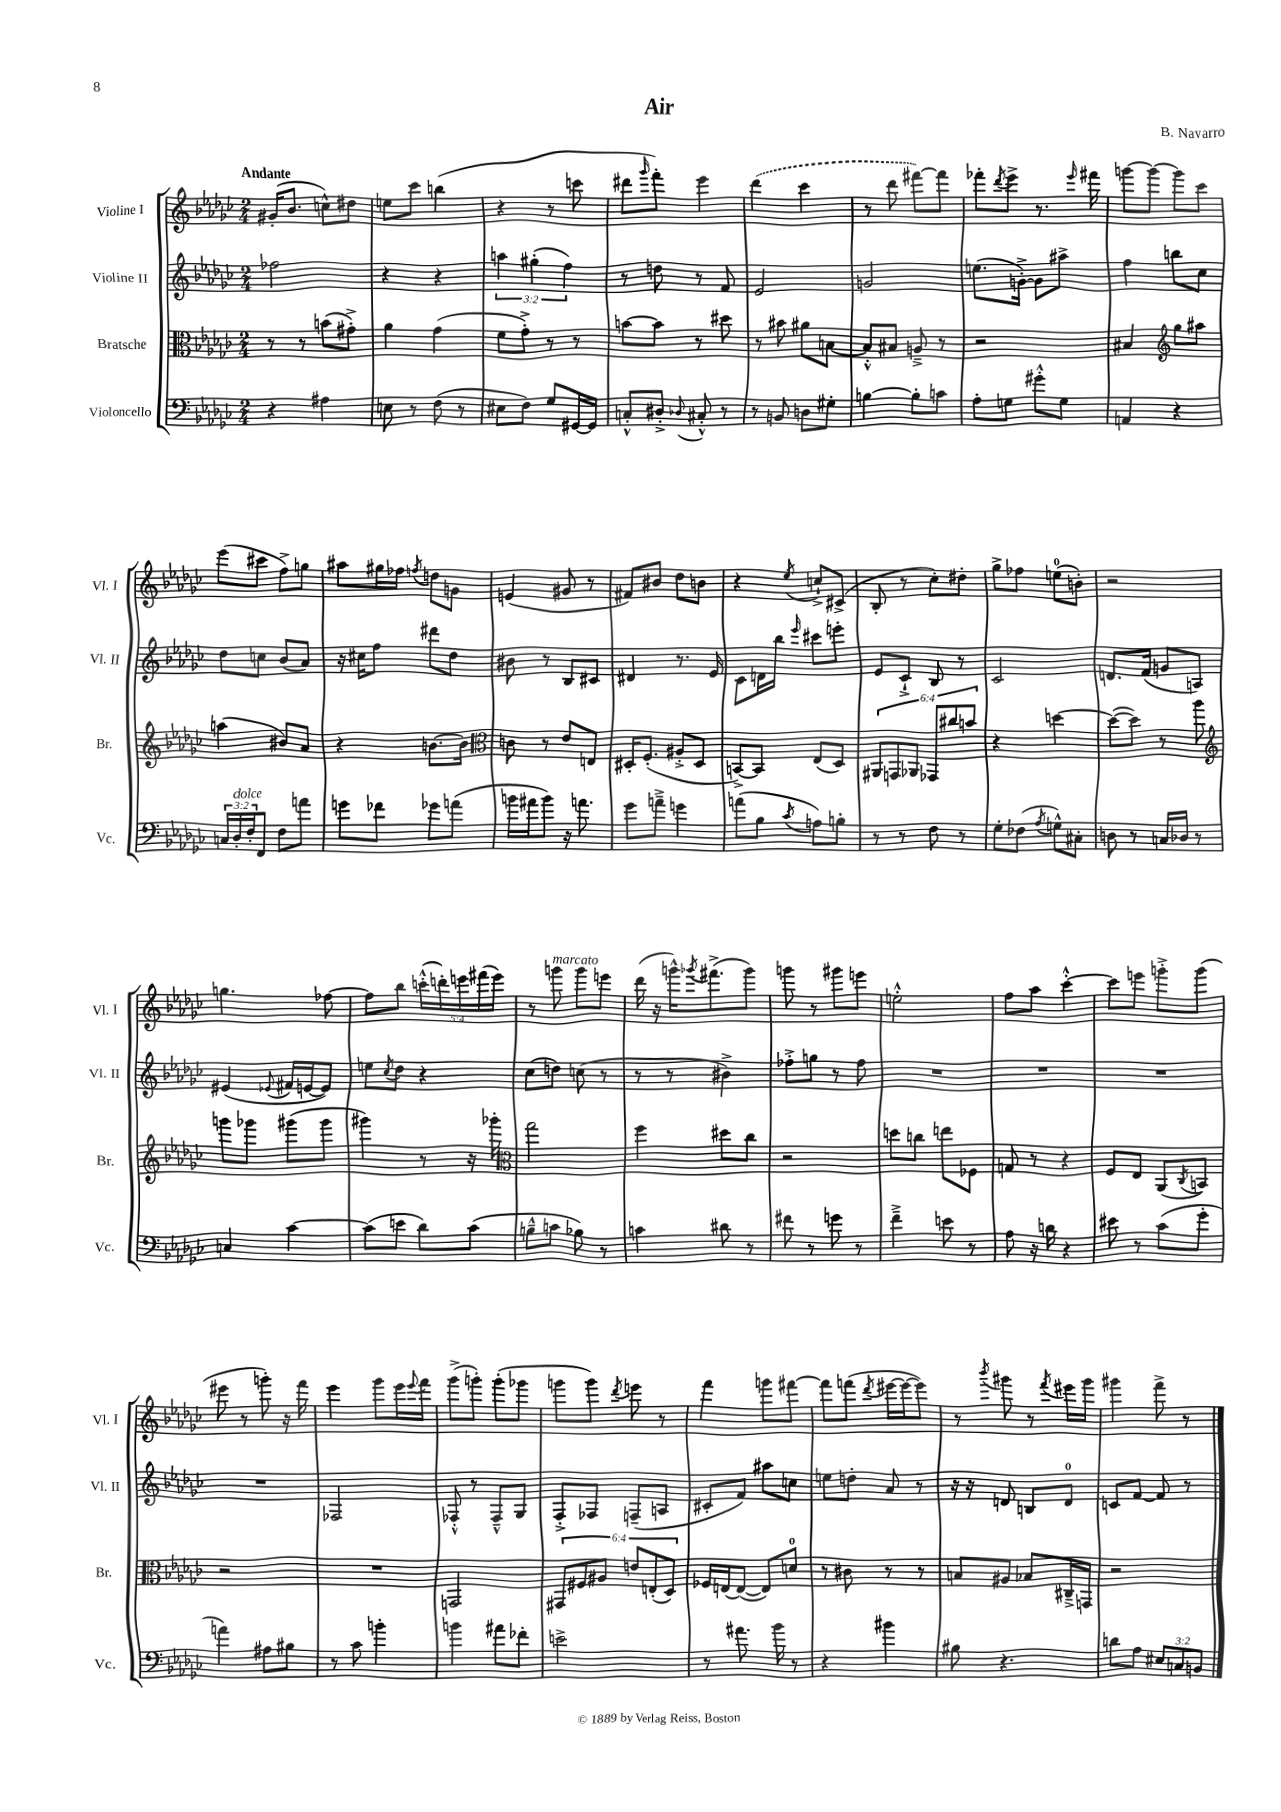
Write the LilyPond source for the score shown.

\header { title = "Air" composer = "B. Navarro" }
<<
\new StaffGroup <<
\new Staff = "s0" \with { instrumentName = "Violine I" shortInstrumentName = "Vl. I" } {
    \clef treble \key ges \major \numericTimeSignature \time 2/4 \override Staff.TupletNumber.text = #tuplet-number::calc-fraction-text \tempo "Andante"
    gis'16-.( bes'8. c''8-^) dis''8 |
    e''8 ces'''8 b''4( |
    r4 r8 c'''8 |
    dis'''8 \grace { ges'''16 } f'''8-.) ees'''4 |
    \once \slurDashed des'''4( ces'''4 |
    r8 des'''8 fis'''8~) fis'''8 |
    fes'''8-. \acciaccatura { des'''8 } ees'''8-> r8. \grace { ees'''16 } fis'''16 |
    g'''8~ g'''8~ g'''8 ces'''8 |
    ees'''8( cis'''8 f''8->) g''8 |
    ais''8 gis''16 fes''16 \acciaccatura { f''8 } d''8 g'8 |
    e'4( gis'8 r8 |
    fis'8) bis'8 des''8 b'8 |
    r4 \acciaccatura { ees''8 } c''8-!-> cis'8->( |
    bes8-. r8 ces''8-.) dis''8-. |
    ges''8-> fes''8 e''8-0( b'8-.) |
    r2 |
    g''4. fes''8~ |
    fes''8 bes''8 \tuplet 5/4 { c'''16-.-^( d'''16-.) e'''16 fis'''16( e'''16) } |
    r8 g'''8^\markup { \italic "marcato" } g'''8 e'''8 |
    des'''16( r16 g'''16-^) \acciaccatura { ges'''8 } fis'''8.->( ges'''8) |
    g'''8 r8 gis'''8 e'''8 |
    e''2-.-^ |
    f''8 aes''8 ces'''4~-.-^ |
    ces'''8 e'''8 g'''8-.-> g'''8( |
    eis'''8 r8 g'''8-.) r16 f'''16 |
    ees'''4 ges'''8 ees'''16 \appoggiatura { ees'''8 } f'''16 |
    ges'''8->( g'''8-.) g'''8-.( ges'''8 |
    g'''8 g'''8) \acciaccatura { des'''8 } e'''8 r8 |
    f'''4 g'''8 fis'''8~ |
    fis'''8 f'''8( \acciaccatura { des'''8 } eis'''16~ eis'''16~ eis'''8) |
    r8 \acciaccatura { bes'''8 } gis'''8 r8 \acciaccatura { f'''8 } eis'''16 gis'''16 |
    gis'''4 f'''8-> r8 \bar "|." |
}
\new Staff = "s1" \with { instrumentName = "Violine II" shortInstrumentName = "Vl. II" } {
    \clef treble \key ges \major \numericTimeSignature \time 2/4 \override Staff.TupletNumber.text = #tuplet-number::calc-fraction-text
    fes''2 |
    r4 r4 |
    \tuplet 3/2 { a''4 gis''4-.( f''4) } |
    r8 d''8 r8 f'8 |
    ees'2 |
    g'2 |
    e''8.( g'16~-.->) g'8 ais''8-> |
    f''4 b''8 ces''8 |
    des''8 c''8 bes'8( aes'8) |
    r16 cis''16 f''8 dis'''8 des''8 |
    bis'8 r8 bes8 cis'8 |
    dis'4 r8. ees'16 |
    ces'8 d'16 bes''16 \grace { ees'''16 } cis'''8 e'''8-. |
    ees'8 ces'8-!-> bes8 r8 |
    ces'2 |
    d'8. f'16( g'8 a8) |
    eis'4( \appoggiatura { ees'8 } fis'16 e'16~ e'8) |
    e''8 \acciaccatura { ces''8 } des''8 r4 |
    ces''8( d''8) c''8( r8 |
    r8 r8 bis'4->) |
    fes''8-.-> g''8 r8 fes''8 |
    R2 |
    R2 |
    R2 |
    R2 |
    fes2 |
    fes8-.-^ r8 fes8---^ ges8 |
    f8-.-> fes8 f8--( a8 |
    cis'8-. f'8) ais''8 c''8 |
    e''8 d''8-. aes'8 r8 |
    r16 r16 d'8 b8 d'8-0 |
    c'8 f'8~ f'8 r8 \bar "|." |
}
\new Staff = "s2" \with { instrumentName = "Bratsche" shortInstrumentName = "Br." } {
    \clef alto \key ges \major \numericTimeSignature \time 2/4 \override Staff.TupletNumber.text = #tuplet-number::calc-fraction-text
    r8 r8 b'8( gis'8-.->) |
    aes'4 ges'4( |
    f'8 ges'8-.->) r8 r8 |
    b'8~ b'8 r8 dis''8 |
    r8 bis'8 ais'8 b8~ |
    b8-.-^ bis8 a8---> r8 |
    r2 |
    bis4 \clef treble ges''8 ais''8 |
    a''4( bis'8) aes'8 |
    r4 b'8.~ b'16 |
    \clef alto c'8 r8 ees'8 e8 |
    dis16-. f8.-.( ais8-.-> dis8 |
    b,8~->) b,8 ees8( des8) |
    \tuplet 6/4 { ais,8 g,8 aes,8 ges,8 cis''8 b'8 } |
    r4 d''4~ |
    d''8~( d''8) r8 aes''8 |
    \clef treble g'''8 ges'''8 gis'''8( gis'''8 |
    gis'''4) r8 r16 ges'''16-. |
    \clef alto ges''2 |
    f''4 dis''8 ces''8 |
    r2 |
    d''8 c''8 e''8 fes8 |
    g8 r8 r4 |
    f8 ees8 aes,8( \acciaccatura { ces8 } b,8) |
    r2 |
    R2 |
    g,2 |
    \tuplet 6/4 { gis,8 fis8 ais8 e'8 e8-.( des8) } |
    fes16 e16~ e8~( e8) d'8-0 |
    r8 cis'8 r8 r8 |
    b8 ais8 bes8 cis16---> g,16 |
    r2 \bar "|." |
}
\new Staff = "s3" \with { instrumentName = "Violoncello" shortInstrumentName = "Vc." } {
    \clef bass \key ges \major \numericTimeSignature \time 2/4 \override Staff.TupletNumber.text = #tuplet-number::calc-fraction-text
    r4 ais4 |
    e8 r8 f8( r8 |
    eis8 f8) ges8 gis,16~ gis,16 |
    c8-.-^ dis8-.-> \appoggiatura { des8 } cis8-.-^ r8 |
    r8 b,8 d8 gis8-. |
    b4~ b8-. c'8 |
    aes8-. g8 gis'8-.-^ g8 |
    a,4 r4 |
    \tuplet 3/2 { c16 des16-.^\markup { \italic "dolce" } f16-. } f,8 f8 a'8 |
    g'8 fes'8 ges'8 a'8( |
    b'16 ais'16 b'8) r16 a'8. |
    ges'8 a'8---> g'4 |
    a'8( bes8 \acciaccatura { ces'8 } a8) b8-. |
    r8 r8 f8 r8 |
    ges8-. fes8( \acciaccatura { aes8 } g8-^) cis8-. |
    d8 r8 c16 des16 r8 |
    c4 ces'4~ |
    ces'8( e'8 des'8) ces'8( |
    b8---^ c'8 bes8) r8 |
    c'4 dis'8 r8 |
    fis'8 r8 g'8 r8 |
    f'4---> e'8 r8 |
    aes8 r16 d'16 r4 |
    eis'8 r8 ces'8( ges'8-. |
    a'4) ais8 bis8 |
    r8 ces'8 b'4-. |
    b'4 ais'8 fes'8-. |
    e'2-> |
    r8 ais'8. bes'16 r8 |
    r4 bis'4 |
    bis8 r4. |
    d'8 aes8 \tuplet 3/2 { eis8 c8 b,8 } \bar "|." |
}
>>
>>
\layout { \context { \Score \remove "Bar_number_engraver" } }
